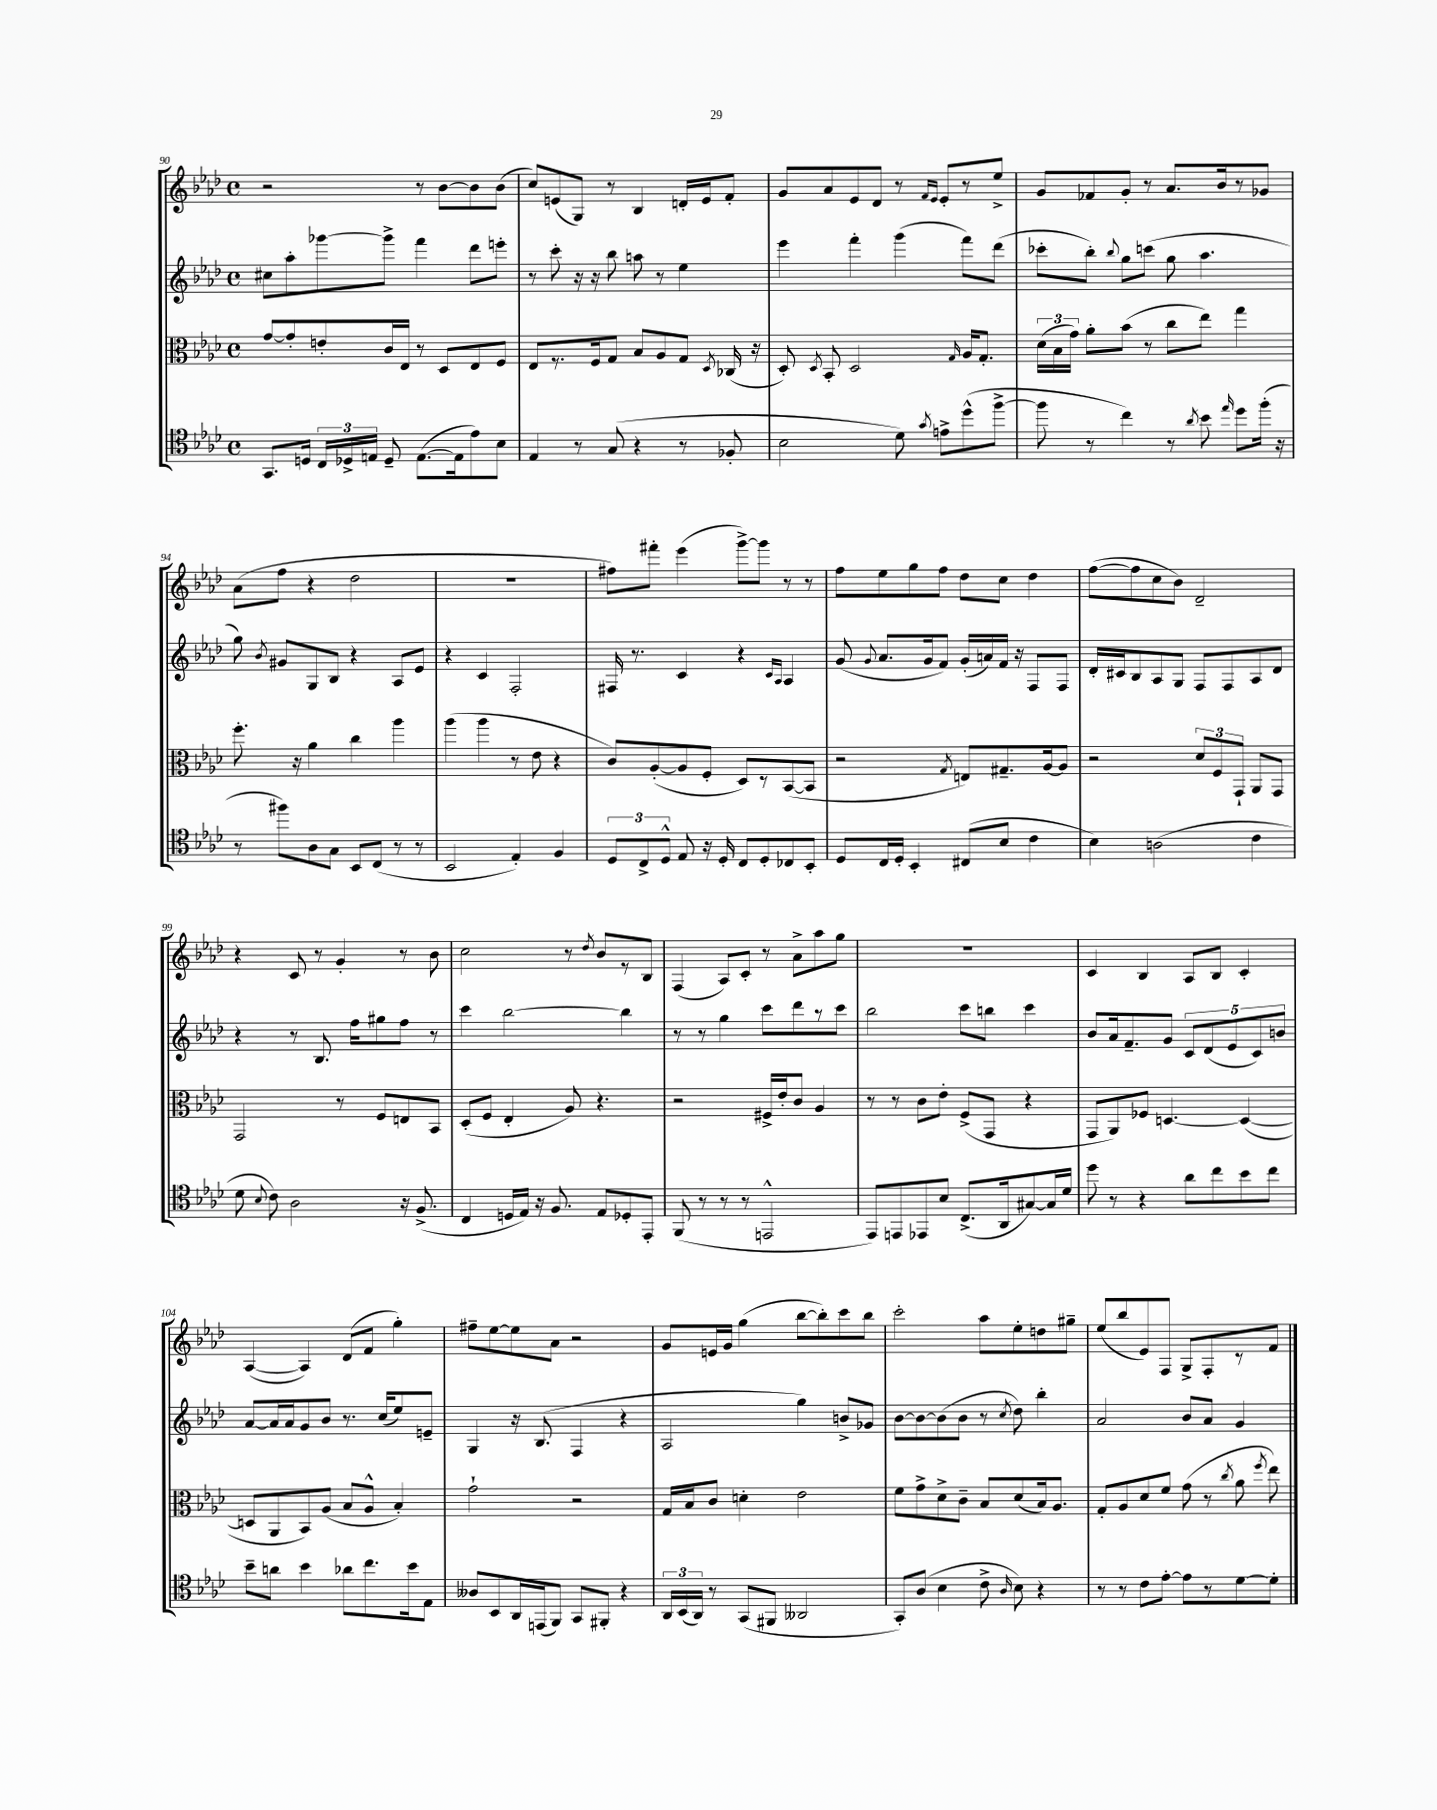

**kern	**kern	**kern	**kern
*staff4	*staff3	*staff2	*staff1
*clefC4	*clefC3	*clefG2	*clefG2
*k[b-e-a-d-]	*k[b-e-a-d-]	*k[b-e-a-d-]	*k[b-e-a-d-]
*M4/4	*M4/4	*M4/4	*M4/4
*met(c)	*met(c)	*met(c)	*met(c)
8.GG/L	[8g/L	8cc#\L	2r
.	8g'/]	8aa-'\	.
16D/Jk	.	.	.
24C/LL	8e'/	[8ggg-\	.
24D-^/	.	.	.
24E/JJ	.	.	.
8D-~/	16c/L	8ggg-^\]J	.
.	16E-/JJ	.	.
([8.E\L	8r	4fff\	8r
.	8D-/L	.	[8b-\L
16E\]k	.	.	.
8e-\)	8E-/	8ddd-\L	8b-\]
8B-\J	8F/J	8eee'\J	(8b-\J
=	=	=	=
4E-/	8E-/L	8r	8cc/L)
.	8.r	8ccc'\	(8e/
8r	.	16r	8G/J)
.	16F/k	16r	.
(8G/	8G/J	8bb-\	8r
4r	8B-/L	8aa\	4B-/
.	8A-/	8r	.
8r	8G/J	4ee-\	16d'/LL
.	.	.	16e/J
.	8qD-/	.	.
8F-'/	(16C-/	.	8f'/J
.	16r	.	.
=	=	=	=
2B-\	8D-'/)	4eee-\	8g/L
.	8qD-/	.	.
.	8BB-'/	.	8a-/
.	2D-/	4fff'\	8e-/
.	.	.	8d-/J
8d-\)	.	(4ggg\	8r
.	.	.	16qqf/LL
8qg/	.	.	16qqe-/JJ
8e^\L	.	.	8e-'/L
.	16qqG/	.	.
(8dd-^^\	16A-/LK	8fff\L)	8r
.	8.G'/J	.	.
[8ff^\J	.	(8ddd-\J	8ee-^/J
=	=	=	=
8ff\]	(24d-\LL	8ccc-'\L	8g/L
.	24B-\	.	.
.	24g\JJ)	.	.
8r	8a-'\L	8bb-'\J)	8f-/
.	.	8qqbb-/	.
4cc\)	(8b-\J	8gg\L	8g'/J
.	8r	(8ccc\J	8r
8r	8cc\L	8gg\	8.a-/L
8qa-/	.	.	.
8b-\	8ee-\J)	4.aa-\	.
.	.	.	16b-/k
16qqee-/	.	.	.
8dd-\L	4gg\	.	8r
(16ff'\Jk	.	.	8g-/J
16r	.	.	.
=	=	=	=
8r	8.ff'\	8gg\)	(8a-\L
.	.	8qb-/	.
8ff#\L)	.	8g#/L	8ff\J
.	16r	.	.
8A-\	4a-\	8G/	4r
8G\J	.	8B-/J	.
8BB-/L	4cc\	4r	2dd-\
(8C/J	.	.	.
8r	4aa-\	8A-/L	.
8r	.	8e-/J	.
=	=	=	=
2BB-/	(4aa-\	4r	1r
.	4aa-\	4c/	.
4E-'/)	8r	2F'/	.
.	8e-\	.	.
4F/	4r	.	.
=	=	=	=
12D-/L	8c/L)	16F#/	8ff#\L)
.	.	8.r	.
12C^/	.	.	.
.	([8A-'/	.	8fff#'\J
12D-^^/J	.	.	.
8E-/	8A-/]	4c/	(4eee-\
16r	8F'/J	.	.
16D-'/	.	.	.
8C/L	8D-/L)	4r	[8ggg^\L)
8D-'/	8r	.	8ggg\]J
.	.	16qqc/LL	.
.	.	16qqA-/JJ	.
8C-/	([8BB-/	4A-/	8r
8BB-'/J	8BB-/]J	.	8r
=	=	=	=
8D-/L	2r	(8g/	8ff\L
.	.	8qqg/	.
16C/L	.	8.a-/L	8ee-\
16D-'/JJ	.	.	.
4BB-'/	.	.	8gg\
.	.	16g/k	.
.	.	8f/J)	8ff\J
.	8qG/	.	.
(8C#/L	8E/L)	(16g'/LL	8dd-\L
.	.	16a/)	.
8B-/J	8.G#~/	16f/JJ	8cc\J
.	.	16r	.
4c\	.	8F/L	4dd-\
.	[16A-/k	.	.
.	8A-/]J	8F/J	.
=	=	=	=
4B-\)	2r	16d-'/LL	([8ff\L
.	.	16c#/J	.
.	.	8B-/	8ff\]
(2A\	.	8A-/	8cc\
.	.	8G/J	8b-\J)
.	12d-/L	8F/L	2d-~/
.	12F/	.	.
.	.	8F/	.
.	12GG`/J	.	.
4c\	8AA-/L	8A-/	.
.	8GG/J	8d-/J	.
=	=	=	=
8d-\	2GG/	4r	4r
8qqB-/	.	.	.
8c\)	.	.	.
2A-\	.	8r	8c/
.	.	8.B-/	8r
.	8r	.	4g'/
.	.	16ff\LK	.
.	8F/L	8gg#\	.
16r	8E/	8ff\J	8r
(8.F^/	.	.	.
.	8BB-/J	8r	8b-\
=	=	=	=
4C/	(8D-'/L	4ccc\	2cc\
.	8F/J	.	.
16D/LL	4E-'/	[2bb-\	.
16E-/JJ)	.	.	.
16r	.	.	.
8.F/	.	.	.
.	8A-/)	.	8r
.	.	.	8qdd-/
8E-/L	4.r	.	8b-/L
8D-'/	.	4bb-\]	8r
8EE-'/J	.	.	8B-/J
=	=	=	=
(8FF/	2r	8r	(4F/
8r	.	8r	.
8r	.	4gg\	8A-/L)
8r	.	.	8c'/J
2EE^^/	16F#^/LL	8ccc\L	8r
.	16e-'/J	.	.
.	8c/J	8ddd-\	8a-^\L
.	4A-/	8r	8aa-\
.	.	8ccc\J	8gg\J
=	=	=	=
8EE-/L)	8r	2bb-\	1r
8EE/	8r	.	.
8EE-/	8c\L	.	.
8B-/J	8e-'\J	.	.
(8.C^/L	(8F^/L	8ccc\L	.
.	8GG/J	8bb\J	.
16AA-/k	.	.	.
[8G#/)	4r	4ccc\	.
16G#/]L	.	.	.
16d-/JJ	.	.	.
=	=	=	=
8dd-\	8GG/L	8b-/L	4c/
8r	8AA-/)	16a-/k	.
.	.	8.f~/	.
4r	8F-/J	.	4B-/
.	[4.D/	8g/J	.
8a-\L	.	10c/L	8A-/L
.	.	(10d-/	.
8cc\	.	.	8B-/J
.	.	10e-/	.
8b-\	(4D/_	.	4c'/
.	.	10c/)	.
8cc\J	.	.	.
.	.	10b/J	.
=	=	=	=
8b-~\L	8D/]L	[8a-/L	([4A-/
8a\J	8AA-/	16a-/]L	.
.	.	16a-/J	.
4b-\	8BB-/)	8g/	4A-/])
.	(8A-/J	8b-/J	.
8a-\L	8B-/L	8.r	(8d-/L
8.cc\	8A-^^/J	.	8f/J
.	.	(16cc/LK	.
.	4B-'/)	8ee-/)	4gg'\)
16b-\k	.	.	.
8E-\J	.	8e~/J	.
=	=	=	=
8A--/L	2g`\	4G/	8ff#~\L
8BB-/	.	.	[8ee-\
16AA-/L	.	16r	8ee-\]
(16EE/J	.	(8.B-/	.
8FF/J)	.	.	8a-\J
8GG/L	2r	4F/	2r
8FF#'/J	.	.	.
4r	.	4r	.
=	=	=	=
24AA-/LL	16G/LL	2A-/	8g/L
(24BB-/	.	.	.
.	16B-/J	.	.
24AA-/JJ)	.	.	.
8r	8c/J	.	16e/L
.	.	.	16g/JJ
(8GG/L	4d'\	.	(4gg\
8FF#/J	.	.	.
2AA--/	2e-\	4gg\)	[8bb-\L
.	.	.	8bb-'\])
.	.	8b^/L	8ccc\
.	.	8g-/J	8bb-\J
=	=	=	=
8GG'/L)	8f\L	[8b-\L	2ccc'\
(8A-/J	8g^\	8b-\_	.
4B-\	8d-^\	(8b-\]	.
.	8c~\J	8b-\J	.
8c^\	8B-/L	8r	8aa-\L
16qqA-/	.	8qcc/	.
8B-\)	(8d-/	8dd-\)	8ee-'\
4r	16B-/k)	4bb-'\	8dd\
.	8.A-/J	.	.
.	.	.	8gg#~\J
=	=	=	=
8r	8G'/L	2a-/	(8ee-/L
8r	8A-/	.	8bb-/
8c\L	8d-/	.	8e-/)
[8e-'\J	8f/J	.	8F/J
8e-\]L	(8g\	8b-/L	8G^/L
8r	8r	8a-/J	8F'/
.	8qcc/	.	.
[8d-\	8a-\	4g/	8r
.	8qff/	.	.
8d-'\]J	8ee-\)	.	8f/J
==	==	==	==
*-	*-	*-	*-
